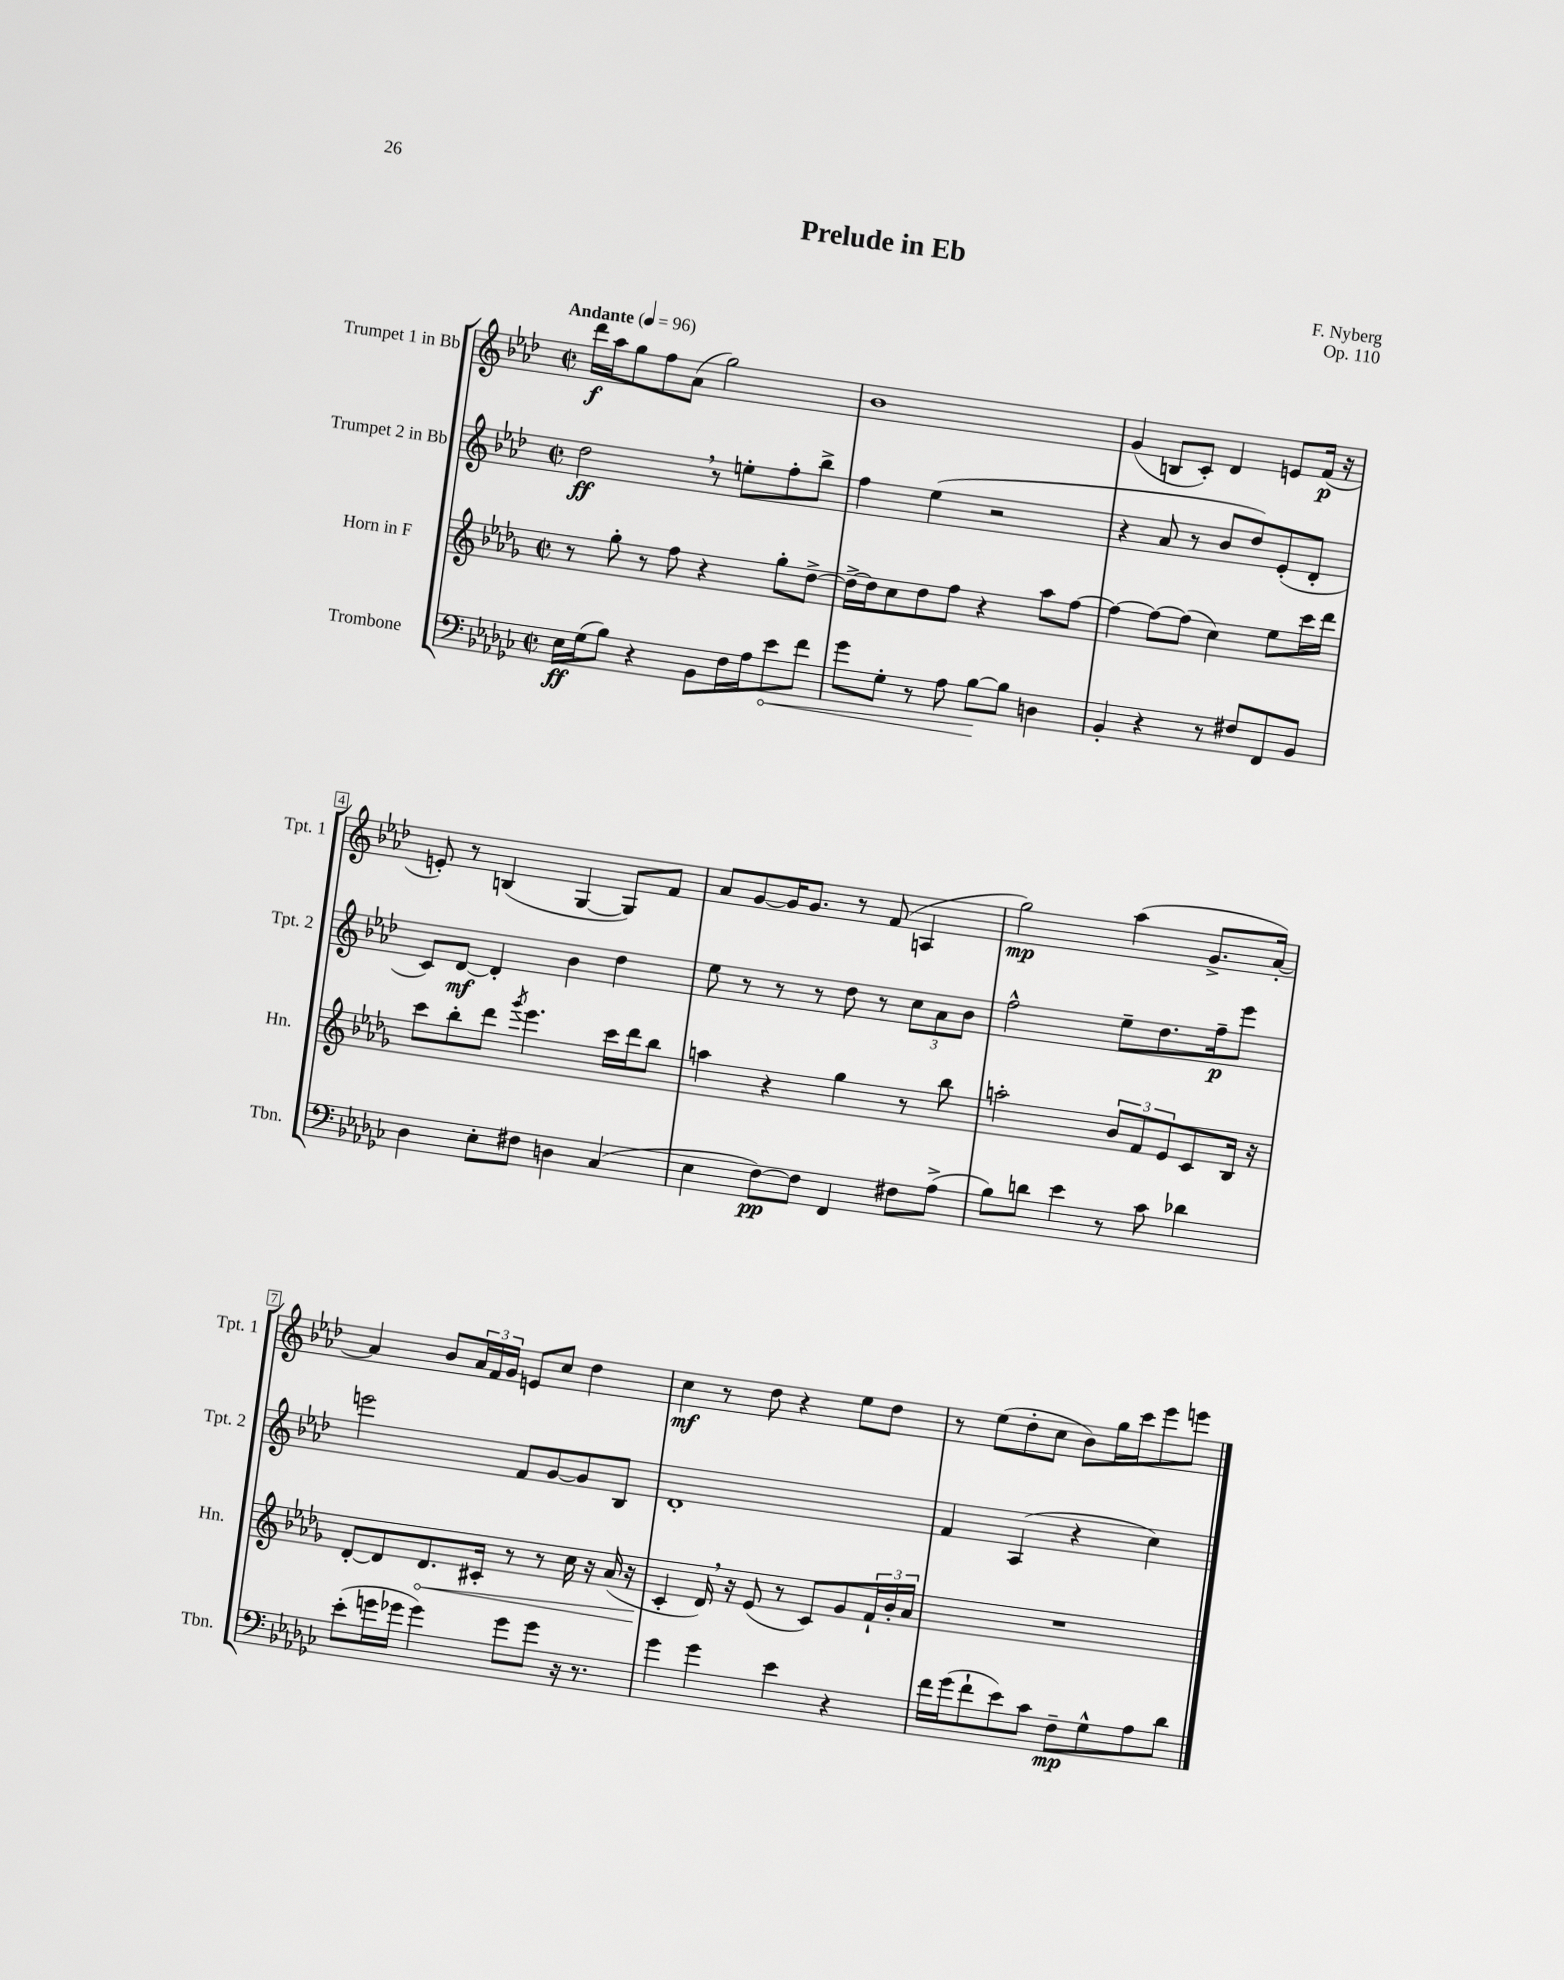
\header { title = "Prelude in Eb" composer = "F. Nyberg" opus = "Op. 110" }
<<
\new StaffGroup <<
\new Staff = "s0" \with { instrumentName = "Trumpet 1 in Bb" shortInstrumentName = "Tpt. 1" } {
    \clef treble \key aes \major \defaultTimeSignature \time 2/2 \tempo "Andante" 4 = 96
    des'''16\f aes''16 g''8 f''8 aes'8( g''2) |
    bes'1 |
    g'4( b8 c'8-.) des'4 e'8 f'16\p( r16 |
    e'8-.) r8 b4( g4~ g8) f'8 |
    aes'8 g'8~ g'16 g'8. r8 f'8( a4 |
    g''2\mp) aes''4( g'8.-> aes'16~-.) |
    aes'4 bes'8 \tuplet 3/2 { aes'16 f'16 g'16 } e'8 c''8 des''4 |
    c''4\mf r8 des''8 r4 ees''8 des''8 |
    r8 ees''8( des''8-. c''8 bes'8) g''16 c'''16 ees'''8 e'''8 \bar "|." |
}
\new Staff = "s1" \with { instrumentName = "Trumpet 2 in Bb" shortInstrumentName = "Tpt. 2" } {
    \clef treble \key aes \major \defaultTimeSignature \time 2/2
    des''2\ff \breathe r8 e''8-. f''8-. bes''8-> |
    f''4 ees''4( r2 |
    r4 aes'8 r8 bes'8 des''8) ees'8-.( des'8-. |
    c'8) des'8~\mf des'4-. bes'4 des''4 |
    ees''8 r8 r8 r8 des''8 r8 \tuplet 3/2 { c''8 aes'8 bes'8 } |
    f''2-^ ees''8-- des''8. f''16--\p ees'''8 |
    e'''2 f'8 g'8~ g'8 bes8 |
    des'1-. |
    f'4 aes4( r4 c''4) \bar "|." |
}
\new Staff = "s2" \with { instrumentName = "Horn in F" shortInstrumentName = "Hn." } {
    \clef treble \key des \major \defaultTimeSignature \time 2/2
    r8 ges''8-. r8 f''8 r4 ges''8-. des''8~-> |
    des''16~-> des''16 c''8 des''8 f''8 r4 aes''8 f''8~ |
    f''4~ f''8~ f''8( c''4) ees''8 c'''16 des'''16 |
    c'''8 bes''8-. des'''8 \acciaccatura { ges'''8 } ees'''4. c'''16 des'''16 bes''8 |
    a''4 r4 ges''4 r8 bes''8 |
    a''2-. \tuplet 3/2 { bes'8 f'8 ees'8 } c'8 bes16 r16 |
    des'8~-. des'8 \once \override Hairpin.circled-tip = ##t des'8.\< cis'16-. r8 r8 c''16 r16 aes'16( r16 |
    c'4-.\! des'16) \breathe r16 ees'8( r8 c'8) ges'8 \tuplet 3/2 { f'16-! bes'16-. aes'16 } |
    R1 \bar "|." |
}
\new Staff = "s3" \with { instrumentName = "Trombone" shortInstrumentName = "Tbn." } {
    \clef bass \key ges \major \defaultTimeSignature \time 2/2
    ees16\ff ges16( bes8) r4 bes,8 f16 aes16 \once \override Hairpin.circled-tip = ##t ees'8\< f'8 |
    ges'8 ges8-. r8 aes8 bes8~\! bes8 d4 |
    bes,4-. r4 r8 fis8 f,8 bes,8 |
    des4 ees8-. fis8 d4 ces4( |
    ees4 f8~\pp) f8 f,4 fis8 aes8->( |
    bes8) d'8 ees'4 r8 ces'8 des'4 |
    ees'8-.( g'16 ges'16 ges'4) ges'8 ges'8 r16 r8. |
    ges'4 ges'4 ees'4 r4 |
    f'16 ges'16( f'8-! ees'8) ces'8 f8--\mp ges8-^ aes8 des'8 \bar "|." |
}
>>
>>
\layout { \context { \Score \override BarNumber.stencil = #(make-stencil-boxer 0.1 0.3 ly:text-interface::print) } }
